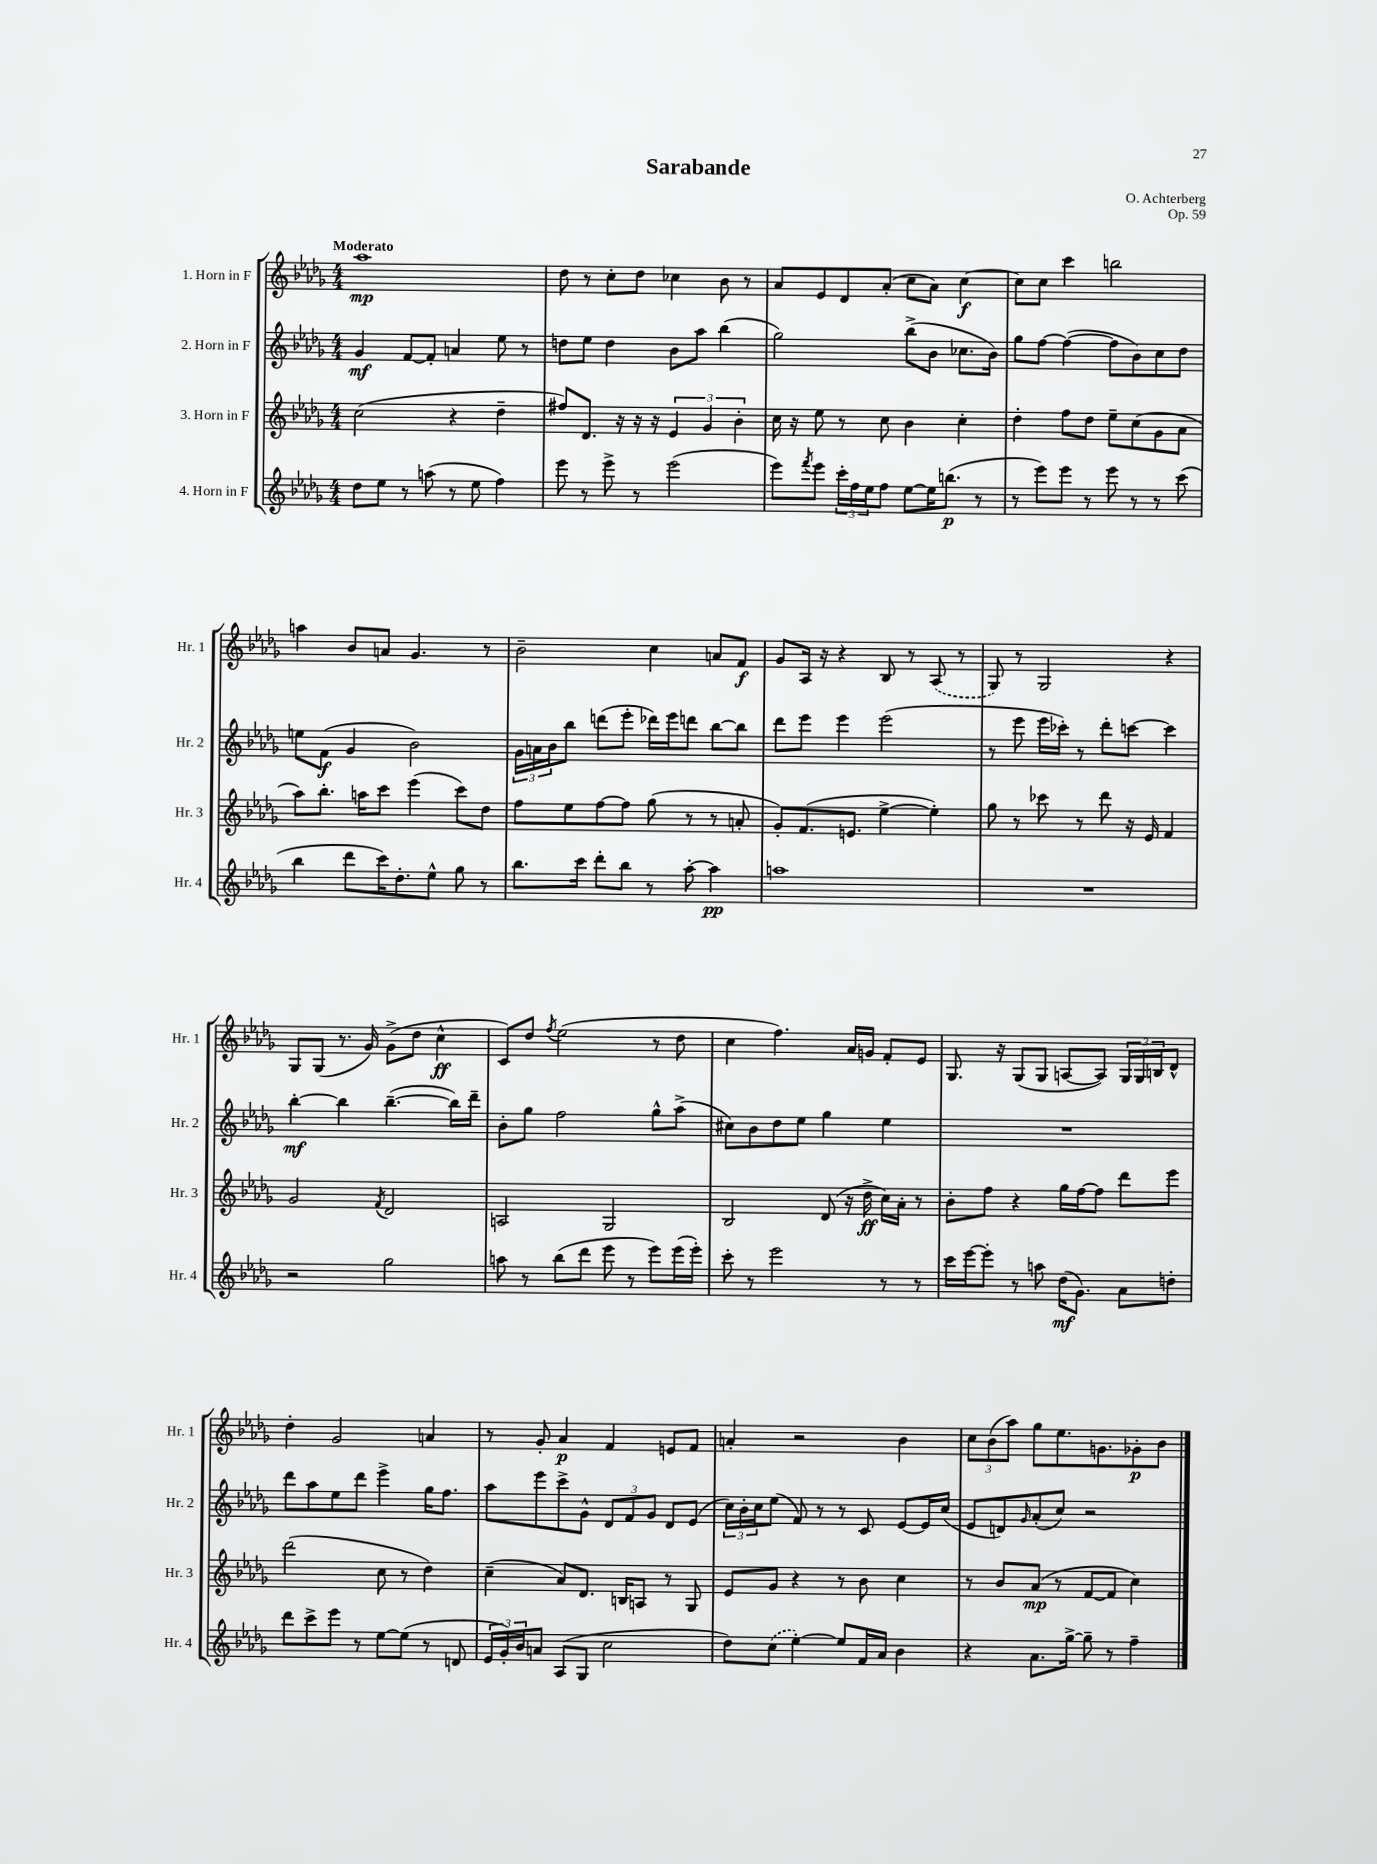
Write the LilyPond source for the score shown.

\header { title = "Sarabande" composer = "O. Achterberg" opus = "Op. 59" }
<<
\new StaffGroup <<
\new Staff = "s0" \with { instrumentName = "1. Horn in F" shortInstrumentName = "Hr. 1" } {
    \clef treble \key des \major \numericTimeSignature \time 4/4 \tempo "Moderato"
    aes''1\mp |
    des''8 r8 c''8-. des''8 ces''4 bes'8 r8 |
    aes'8 ees'8 des'8 aes'8-.( c''8 aes'8) c''4~\f |
    c''8 c''8 c'''4 b''2 |
    a''4 bes'8 a'8 ges'4. r8 |
    bes'2-- c''4 a'8 f'8\f |
    ges'8 aes16 r16 r4 bes8 r8 \once \slurDashed aes8( r8 |
    ges8) r8 ges2 r4 |
    ges8 ges8( r8. ges'16) ges'8->( des''8 c''4-^\ff |
    c'8) des''8 \acciaccatura { f''8 } ees''2( r8 des''8 |
    c''4 f''4.) aes'16 g'16 f'8-. ees'8 |
    ges8. r16 ges8( ges8 a8~ a8) \tuplet 3/2 { ges16 ges16 b16 } des'8-^ |
    des''4-. ges'2 a'4 |
    r8 ges'8-. aes'4\p f'4 e'8 f'8 |
    a'4-. r2 bes'4 |
    \tuplet 3/2 { c''8 bes'8( aes''8) } ges''8 ees''8. g'8. ges'8-.\p bes'8 \bar "|." |
}
\new Staff = "s1" \with { instrumentName = "2. Horn in F" shortInstrumentName = "Hr. 2" } {
    \clef treble \key des \major \numericTimeSignature \time 4/4
    ges'4\mf f'8~ f'8-. a'4 ees''8 r8 |
    d''8 ees''8 d''4 bes'8 aes''8 bes''4( |
    ges''2) bes''8->( bes'8 ces''8. bes'16) |
    ges''8 f''8~ f''4~( f''8 bes'8) c''8 des''8 |
    e''8 f'8\f( ges'4 bes'2) |
    \tuplet 3/2 { ges'16 a'16 bes'16 } bes''8 d'''8( ees'''8-. des'''16) ees'''16 d'''8 bes''8~ bes''8 |
    des'''8 ees'''8 ees'''4 ees'''2( |
    r8 ees'''8 ees'''16 ces'''16-.) r8 des'''8-. c'''8~ c'''4 |
    bes''4~-.\mf bes''4 bes''4.~--( bes''16) des'''16-- |
    bes'8-. ges''8 f''2 ges''8-^ aes''8->( |
    cis''8) bes'8 des''8 ees''8 ges''4 ees''4 |
    R1 |
    des'''8 aes''8 ees''8 des'''8 ees'''4-> ges''16 f''8. |
    aes''8 ees'''8 c'''8-> ges'8-^ \tuplet 3/2 { des'8 f'8 ges'8 } des'8 ees'8( |
    \tuplet 3/2 { c''16) bes'16-. c''16 } ees''8( f'8) r8 r8 c'8 ees'8~ ees'16 c''16( |
    ees'8 d'8) \grace { ges'16 } aes'8-.( c''8) r2 \bar "|." |
}
\new Staff = "s2" \with { instrumentName = "3. Horn in F" shortInstrumentName = "Hr. 3" } {
    \clef treble \key des \major \numericTimeSignature \time 4/4
    c''2( r4 des''4-- |
    fis''8) des'8. r16 r16 r16 \tuplet 3/2 { ees'4 ges'4 bes'4-. } |
    c''16 r16 ees''8 r8 c''8 bes'4 c''4-. |
    des''4-. f''8 des''8 ees''8-- c''8( ges'8 aes'8 |
    aes''8) bes''8.-. a''16 c'''8 ees'''4( c'''8) des''8 |
    f''8 ees''8 f''8~ f''8 ges''8( r8 r8 a'8-. |
    ges'8-.) f'8.( e'8. ees''4~-> ees''4-.) |
    ges''8 r8 ces'''8 r8 des'''8 r16 ees'16 f'4 |
    ges'2 \acciaccatura { f'8 } des'2 |
    a2 ges2 |
    bes2 des'8( r16 des''16->\ff c''16) aes'16-. r8 |
    bes'8-. f''8 r4 ges''16 f''16~ f''8 des'''8 ees'''8 |
    des'''2( c''8 r8 des''4) |
    c''4--( aes'8) des'8. b16 a8 r8 ges8 |
    ees'8 ges'8 r4 r8 bes'8 c''4 |
    r8 bes'8 aes'8\mp( r8 f'8~ f'8 c''4) \bar "|." |
}
\new Staff = "s3" \with { instrumentName = "4. Horn in F" shortInstrumentName = "Hr. 4" } {
    \clef treble \key des \major \numericTimeSignature \time 4/4
    des''8 ees''8 r8 a''8( r8 ees''8 f''4) |
    ees'''8 r8 ees'''8-> r8 ees'''2( |
    ees'''8) \acciaccatura { f'''8 } ees'''8 \tuplet 3/2 { c'''16-. f''16 ees''16 } f''8 ees''8~ ees''16 b''8.\p( r8 |
    r8 ees'''8) ees'''8 r8 ees'''8 r8 r8 c'''8( |
    bes''4 des'''8 c'''16) des''8.-. ees''8-^ ges''8 r8 |
    bes''8. c'''16 des'''8-. bes''8 r8 aes''8~-. aes''4\pp |
    a''1 |
    R1 |
    r2 ges''2 |
    a''8 r8 bes''8( des'''8 ees'''8 r8 ees'''8) ees'''16( ees'''16-.) |
    c'''8-. r8 ees'''2 r8 r8 |
    c'''16 ees'''16~ ees'''8-. r8 a''8 des''16\mf( ges'8.) aes'8 d''8-. |
    des'''8 c'''8-> ees'''8 r8 ees''8~ ees''8( r8 d'8 |
    \tuplet 3/2 { ees'16 ges'16-.) bes'16 } a'8 aes8( ges8 c''2 |
    des''8) \once \slurDashed c''8( ees''4~-.) ees''8 f'16 aes'16 bes'4 |
    r4 aes'8. ges''16~-> ges''8-- r8 f''4-- \bar "|." |
}
>>
>>
\layout { \context { \Score \remove "Bar_number_engraver" } }
